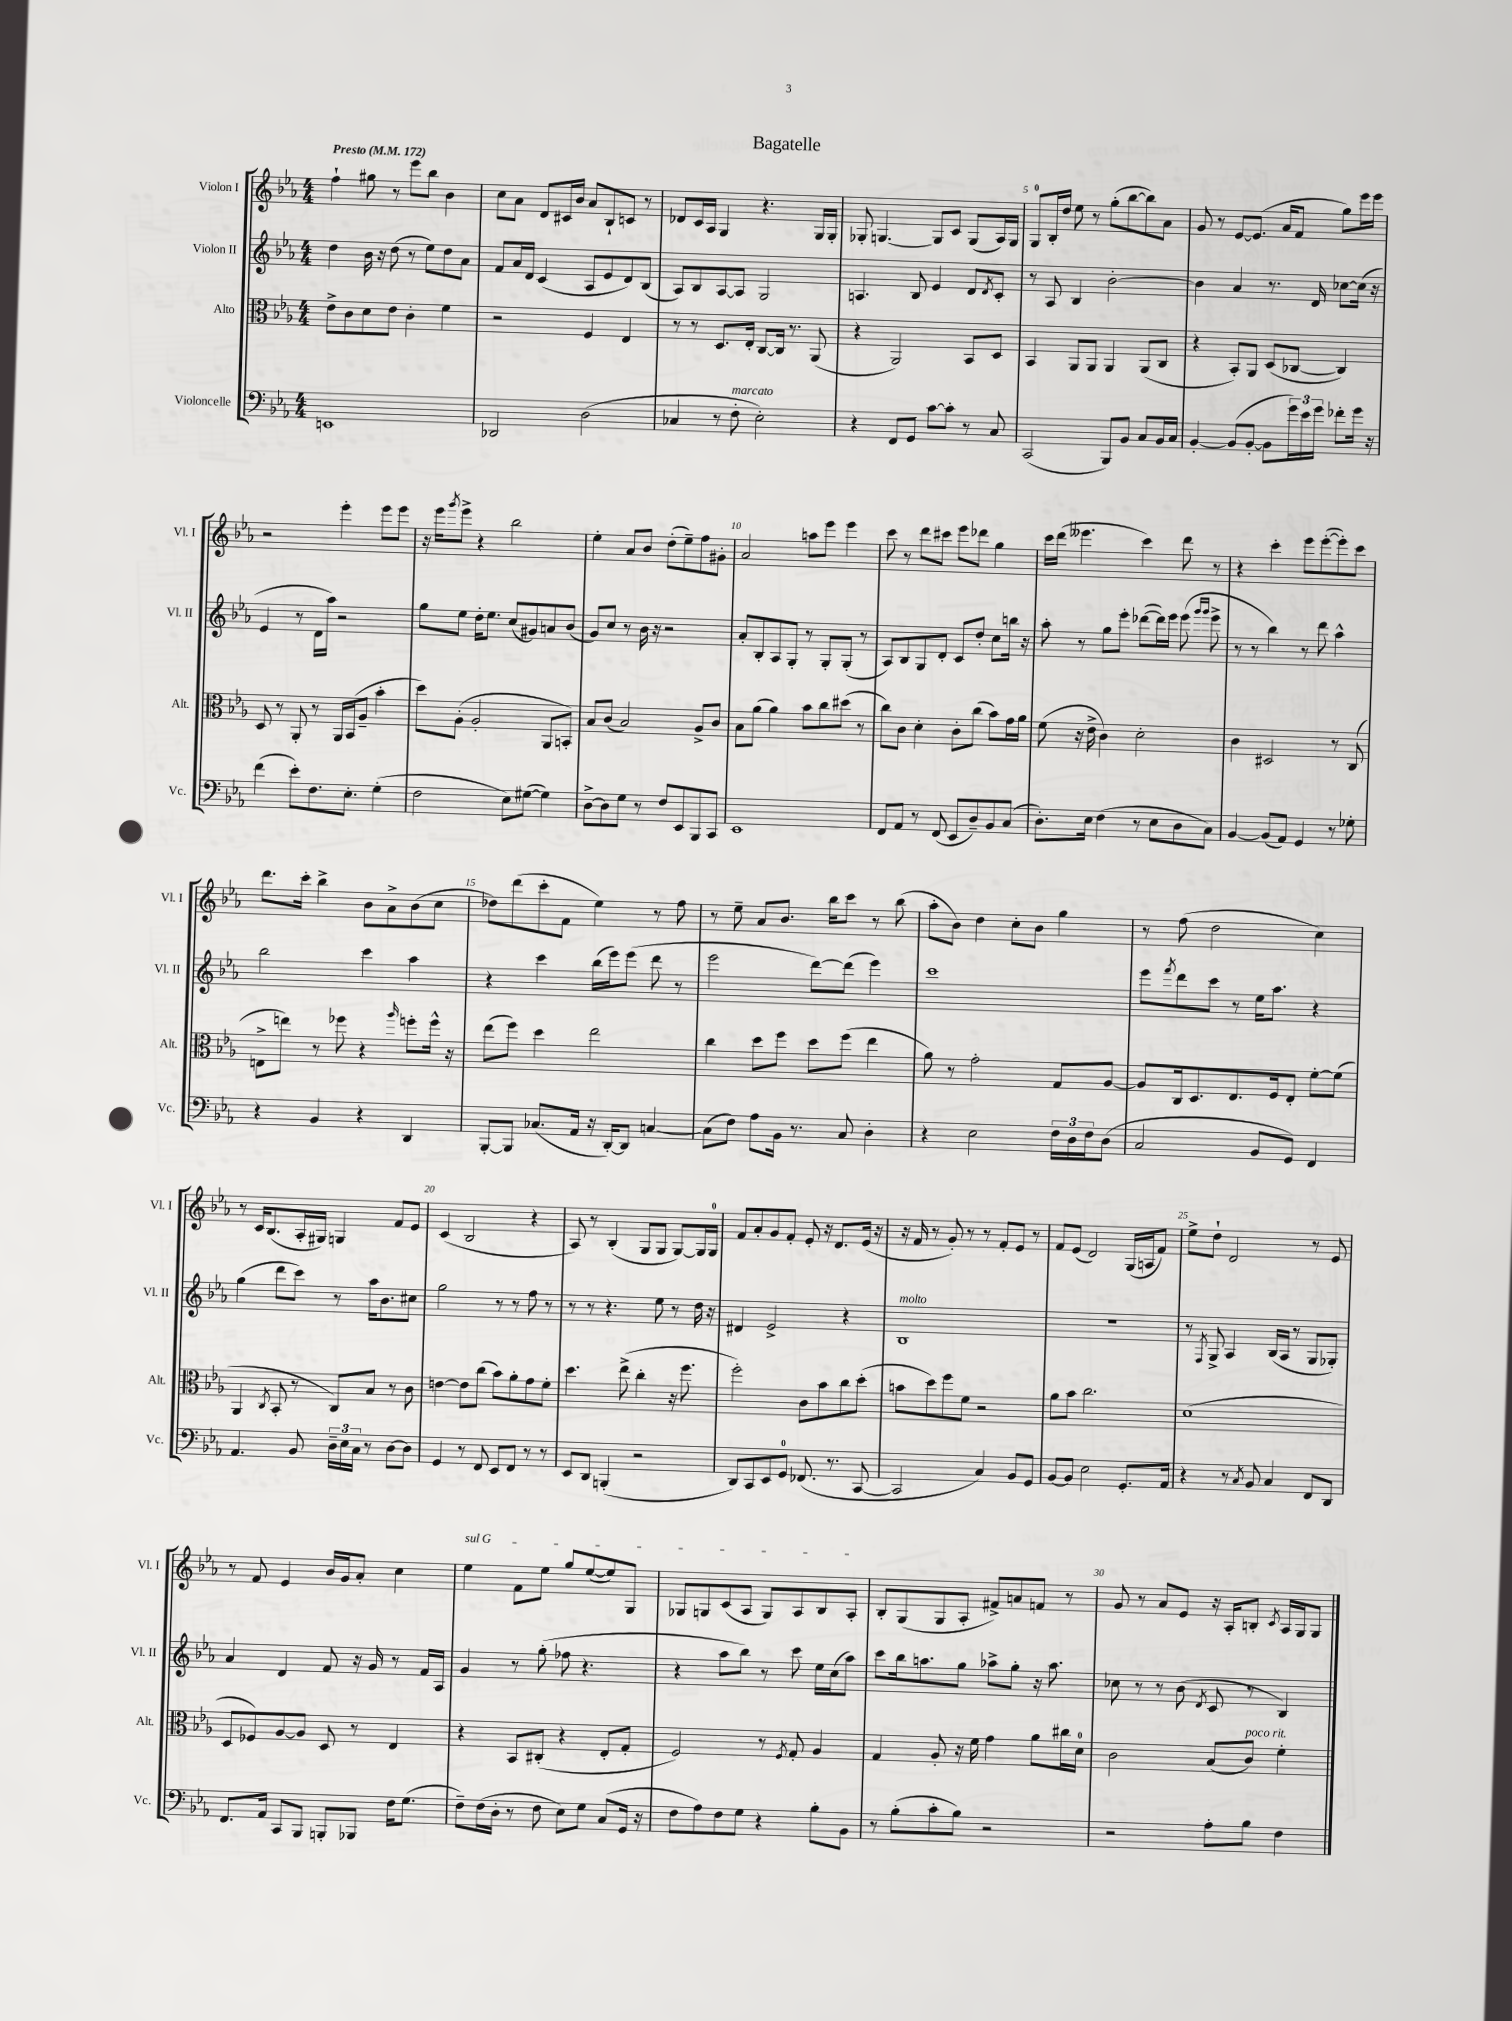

**kern	**kern	**kern	**kern
*staff4	*staff3	*staff2	*staff1
*clefF4	*clefC3	*clefG2	*clefG2
*k[b-e-a-]	*k[b-e-a-]	*k[b-e-a-]	*k[b-e-a-]
*M4/4	*M4/4	*M4/4	*M4/4
*MM172	*MM172	*MM172	*MM172
1EE	8e-^\L	4dd\	4ff`\
.	8c\	.	.
.	8d\	16b-\	8gg#\
.	.	16r	.
.	8e-\J	(8dd\	8r
.	4c'\	8r	8eee-\L
.	.	8ee-\L)	8bb-\J
.	4f\	8dd\	4b-\
.	.	8a-\J	.
=	=	=	=
2DD-/	2r	8f/L	8cc\L
.	.	16a-/L	8a-\J
.	.	16d/JJ	.
.	.	(4c/	8d/L
.	.	.	16c#/L
.	.	.	16b-/JJ
(2D\	4F/	8A-/L	8a-/L
.	.	8e-/	8B-`/
.	4E-/	8d/)	8c/J
.	.	(8B-/J	8r
=	=	=	=
4C-/	8r	8A-/L)	8d-/L
.	8r	8B-/	16c/L
.	.	.	16A-/JJ
8r	8.D/L	[8A-/	4G/
8F'\	.	8A-/]J	.
.	16E-'/Jk	.	.
2E-'\)	[8C/L	2G/	4.r
.	16C/]Jk	.	.
.	8.r	.	.
.	(8AA-/	.	16G/LL
.	.	.	16G'/JJ
=	=	=	=
4r	4r	4.A/	8G-'/
.	.	.	[4.G/
8FF/L	2AA-/)	.	.
8GG/J	.	8B-/	.
[8c\L	.	4e-/	8G/]L
8c'\]J	.	.	8c/J
8r	8BB-/L	8d/L	(8G/L
.	.	8qd/	.
8C/	8D/J	8c'/J	16A-/L)
.	.	.	16G/JJ
=	=	=	=
(2CC/	4BB-/	8r	8G/L
.	.	8A-/	16B-'/L
.	.	.	16dd/JJ
.	8AA-/L	4B-/	8ee-\
.	8AA-/J	.	8r
8BBB-/L)	4AA-/	[2b-'\	(8gg'\L
8BB-/J	.	.	[8bb-\
8C/L	(8AA-/L	.	8bb-\])
16BB-/L	8C/J	.	8a-\J
16C/JJ	.	.	.
=	=	=	=
[4BB-'/	4r	4b-\]	8g/
.	.	.	8r
(8BB-/]L	8BB-'/L)	4a-/	[8e-/L
[8BB-'/J	8AA-/J	.	(8.e-/]J
8BB-\]L	(8D/L	8.r	.
.	.	.	16a-/LK
24g\L)	[8C-/J	.	8f/J
24e-\	.	.	.
.	.	16d/	.
24g\JJ	.	.	.
8f-'\L	4C-/])	[8cc-\L	8gg\L)
16g\Jk	.	(16cc-\]Jk	16eee-\L
16r	.	16r	16eee-\JJ
=	=	=	=
(4f\	8D/	4e-/	2r
.	8r	.	.
8e-'\L)	8AA-'/	8r	.
8.F\	8r	16d\LL	.
.	.	16aa-\JJ)	.
.	16AA-/LL	2r	4eee-'\
8.E-'\J	(16BB-/J	.	.
.	8A-~/J	.	.
(4G'\	4b-'\	.	8eee-\L
.	.	.	8eee-\J
=	=	=	=
2F\	8dd\L)	8gg\L	16r
.	.	.	16eee-\LK
.	.	.	8qggg/
.	(8A-'\J	8ee-\J	8eee-^\J
.	2A-'/	16dd'\LK	4r
.	.	8.ee-\J	.
8E-\L)	.	(8cc/L	2bb-\
([8G#\J	.	8g#/)	.
4G#\])	8AA-/L	8a/	.
.	8BB'/J)	(8b-/J	.
=	=	=	=
[8D^\L	8B-/L	8g/L)	4ee-'\
8D\]	(8c/J	8cc/J	.
8G\J	2B-/)	8r	8a-/L
8r	.	16b-\	8b-/J
.	.	16r	.
8F/L	.	2r	(8dd'\L
8EE-/	.	.	8ee-~\)
8BBB-/	8A-^/L	.	8ff\
8CC/J	8c/J	.	8g#'\J
=	=	=	=
1EE-	8B-\L	8a-'/L	2a-/
.	(8a-\J	8B-'/	.
.	4a-\)	8A-/	.
.	.	8G'/J	.
.	8b-\L	8r	8aa\L
.	8cc\	8G'/L	8eee-\J
.	(8dd#\J	(8G'/J	4eee-\
.	8r	8r	.
=	=	=	=
8FF/L	8cc\L)	8A-/L)	8ccc\
8AA-/J	8c\J	8B-/	8r
8r	4d'\	8G/	8ddd\L
(8FF/	.	8d'/J	8ccc#\J
8EE-/L	8c'\L	8c/L	8eee-\L
8D~/)	(8cc\J	8dd'/J	8ddd-\J
8BB-/	8b-\L)	8cc\L	4gg\
(8C/J	16g\L	16bb\Jk	.
.	16a-\JJ	16r	.
=	=	=	=
8.D'\L)	(8f\	8aa-'\	16ccc\LL
.	.	.	(16ddd\JJ
.	16r	8r	4.eee--\
16E-\Jk	16e-^\	.	.
(4F\	4c\)	8gg\L	.
.	.	8eee-'\J	.
8r	2d'\	([8ddd-\L	4ccc\)
8E-\L	.	16ddd-\]L)	.
.	.	16eee-\JJ	.
8D\	.	(8eee-\	8ddd\
.	.	16qqggg/LL	.
.	.	16qqggg/JJ	.
8C\J)	.	8eee-^\	8r
=	=	=	=
[4BB-/	4c\	8r	4r
.	.	8r	.
(8BB-/]L	2D#/	4bb-\)	4ccc'\
8AA-/J)	.	.	.
4GG/	.	8r	8eee-\L
.	.	8ddd\	([8eee-'\
8r	8r	4aa-^^\	8eee-'\])
8G-'\	(8C/	.	8ccc\J
=	=	=	=
4r	8E^\L	2bb-\	8.ddd\L
.	8ee\J)	.	.
.	.	.	16ccc'\Jk
4BB-/	8r	.	4bb-^\
.	8ff-\	.	.
4r	4r	4ccc\	8b-\L
.	.	.	8a-^\
.	16qqaa-/	.	.
4DD/	8ff'\L	4aa-\	(8b-\
.	16ff^^\Jk	.	8cc\J
.	16r	.	.
=	=	=	=
[8BBB-'/L	(8ee-\L	4r	8dd-\L)
8BBB-/]J	8ff\J)	.	(8ddd\
(8.C-/L	4dd\	4ccc\	8ccc'\
.	.	.	8f\J
16AA-/Jk	.	.	.
16r	2ee-\	(16bb-\LL	4ee-\)
[16DD'/LK)	.	16eee-\J)	.
8DD/]J	.	(8eee-\J	.
[4C/	.	8ddd\	8r
.	.	8r	8ff\
=	=	=	=
(8C\]L	4cc\	2eee-\	8r
8F\J)	.	.	8ee-~\
8A-\L	8dd\L	.	8a-/L
16BB-\Jk	8ff\J	.	8.b-/J
8.r	.	.	.
.	8dd\L	[8ddd\L)	.
.	.	.	16bb-\LK
8C/	(8ff\J	(8ddd\]J	8ccc\J
4D'\	4ee-\	4eee-\)	8r
.	.	.	(8bb-\
=	=	=	=
4r	8a-\)	1ccc	8aa-'\L
.	8r	.	8b-\J)
2E-\	2g'\	.	4dd\
.	.	.	8cc'\L
.	.	.	8b-\J
24F\LL	8G/L	.	4gg\
24D\	.	.	.
24F\J	.	.	.
(8D\J	[8A-/J	.	.
=	=	=	=
2C/	8A-/]L	8eee-\L	8r
.	.	8qfff/	.
.	16C/k	8ddd\	(8ff\
.	8.D/	.	.
.	.	8ccc\J	2dd\
.	8.E-/	8r	.
8BB-/L	.	16ee-\LK	.
.	16F/k	8.aa-\J	.
8GG/J)	8E-'/J	.	.
4FF/	[8f'\L	4r	4cc\)
.	(8f\]J	.	.
=	=	=	=
4.AA-/	4AA-/	(4gg\	8r
.	.	.	16c/LK
.	.	.	(8.B-/
.	8qC/	.	.
.	8BB-'/	8ddd\L	.
8BB-/	8r	8ccc\J)	16A-'/L
.	.	.	16G#/JJ)
24D~\LL	8C/L)	8r	4G/
24E-\	.	.	.
24C\JJ	.	.	.
8r	8B-/J	16aa-\LK	.
.	.	8.b-\	.
[8D\L	8r	.	8f/L
8D\]J	8c\	8cc#\J	8e-/J
=	=	=	=
4GG/	[4e\	2gg\	(4c/
8r	8e\]L	.	2B-/
8FF/	(8cc\J	.	.
8EE-/L	8b-\L)	8r	.
8FF/J	8a-'\	8r	.
8r	8g\	8ff\	4r
8r	8f'\J	8r	.
=	=	=	=
8EE-/L	4.dd\	8r	8A-/)
8DD/J	.	8r	8r
(4BBB'/	.	4.r	(4B-'/
.	(8ee-^\	.	.
2r	4cc'\	.	8G/L
.	.	8ee-\	8G/J
.	16r	8r	[8G/L)
.	8.ff\	.	.
.	.	16dd\	16G/]L
.	.	16r	16G/JJ
=	=	=	=
8DD/L)	2ff'\)	4d#/	8f/L
8CC/	.	.	8a-'/
8EE-/	.	2e-^/	8g/
8GG/J	.	.	8f'/J
(8.FF-/	8c\L	.	8e-'/
.	8b-\	.	16r
8.r	.	.	8.d/L
.	8cc\	4r	.
[8CC/	(8dd'\J	.	(16e-/Jk
.	.	.	16r
=	=	=	=
2CC/]	8b\L	1B-	16r
.	.	.	16f/
.	8dd\)	.	8r
.	8ff\	.	8g'/)
.	8f\J	.	8r
4C/)	2r	.	8r
.	.	.	8f'/L
8BB-/L	.	.	8e-/J
8GG/J	.	.	8r
=	=	=	=
[8BB-/L	8a-\L	1r	8f/L
8BB-/]J	8b-\J	.	(8e-/J
2E-\	2.cc\	.	2d/)
8.GG'/L	.	.	(16G/LL
.	.	.	16A/J
.	.	.	8f/J)
16AA-/Jk	.	.	.
=	=	=	=
4r	(1d	8r	8ee-^\L
.	.	8qF/	.
.	.	8G^/	8dd`\J
8r	.	4A-/	2d/
8qC/	.	.	.
8BB-/	.	.	.
4C/	.	(16B-/LL	.
.	.	16A-/JJ	.
.	.	8r	.
8FF/L	.	8G/L	8r
8DD/J	.	8G-'/J)	8e-/
=	=	=	=
8.FF/L	8D/L	4a-/	8r
.	8F-/)	.	8f/
16AA-/Jk	.	.	.
8CC/L	[8A-/	4d/	4e-/
8BBB-/J	8A-/]J	.	.
8BBB'/L	8D/	8f/	16b-/LL
.	.	.	16g/J
8BBB-/J	8r	16r	8a-'/J
.	.	16g/	.
16F\LK	4E-/	8r	4cc\
(8.G\J	.	.	.
.	.	16f/LL	.
.	.	16A-/JJ	.
=	=	=	=
8F~\L)	4r	4g/	4ee-\
(16F\L	.	.	.
16D'\JJ	.	.	.
8r	8BB-/L	8r	8f\L
8F\	(8C#'/J	(8gg'\	8ee-\J
8E-\L)	4r	8ff-\	8gg/L
8G\J	.	4.r	([8ee-/
(8C/L	8E-'/L	.	8ee-/])
16GG/Jk	8G'/J	.	8G/J
16r	.	.	.
=	=	=	=
8F\L	2F/)	4r	8G-/L
8A-\)	.	.	8G/
8F\	.	8aa-\L	(8c/
8G\J	.	8bb-\J)	8A-/J
4r	8r	8r	8G/L)
.	8qF/	.	.
.	8G'/	8ccc\	8A-/
8B-'\L	4A-/	16ee-\LL	8B-/
.	.	(16cc\J	.
8BB-\J	.	8aa-\J)	8A-'/J
=	=	=	=
8r	4G/	8ccc\L	8B-'/L
(8B-'\L	.	16bb-\k	(8G/
.	.	8.aa\	.
8c'\	8A-'/	.	8G/
8B-\J)	16r	8gg\J	8A-'/J
.	16f\	.	.
2r	4g\	8aa-^\L	8f#^/L)
.	.	8gg'\J	8a/
.	8a-\L	16r	8f/J
.	.	8.aa-\	.
.	16cc#\L	.	8r
.	16d\JJ	.	.
=	=	=	=
2r	2c\	8cc-\	8g/
.	.	8r	8r
.	.	8r	8a-/L
.	.	(8b-\	8e-/J
.	.	8qd/	.
8A-'\L	(8B-/L	8c/	16r
.	.	.	16A-'/LK
8B-\J	8c/J)	8r	8B'/J
.	.	.	8qc/
4F\	4f'\	4B-/)	16A-/LL
.	.	.	16G/J
.	.	.	8G/J
==	==	==	==
*-	*-	*-	*-
